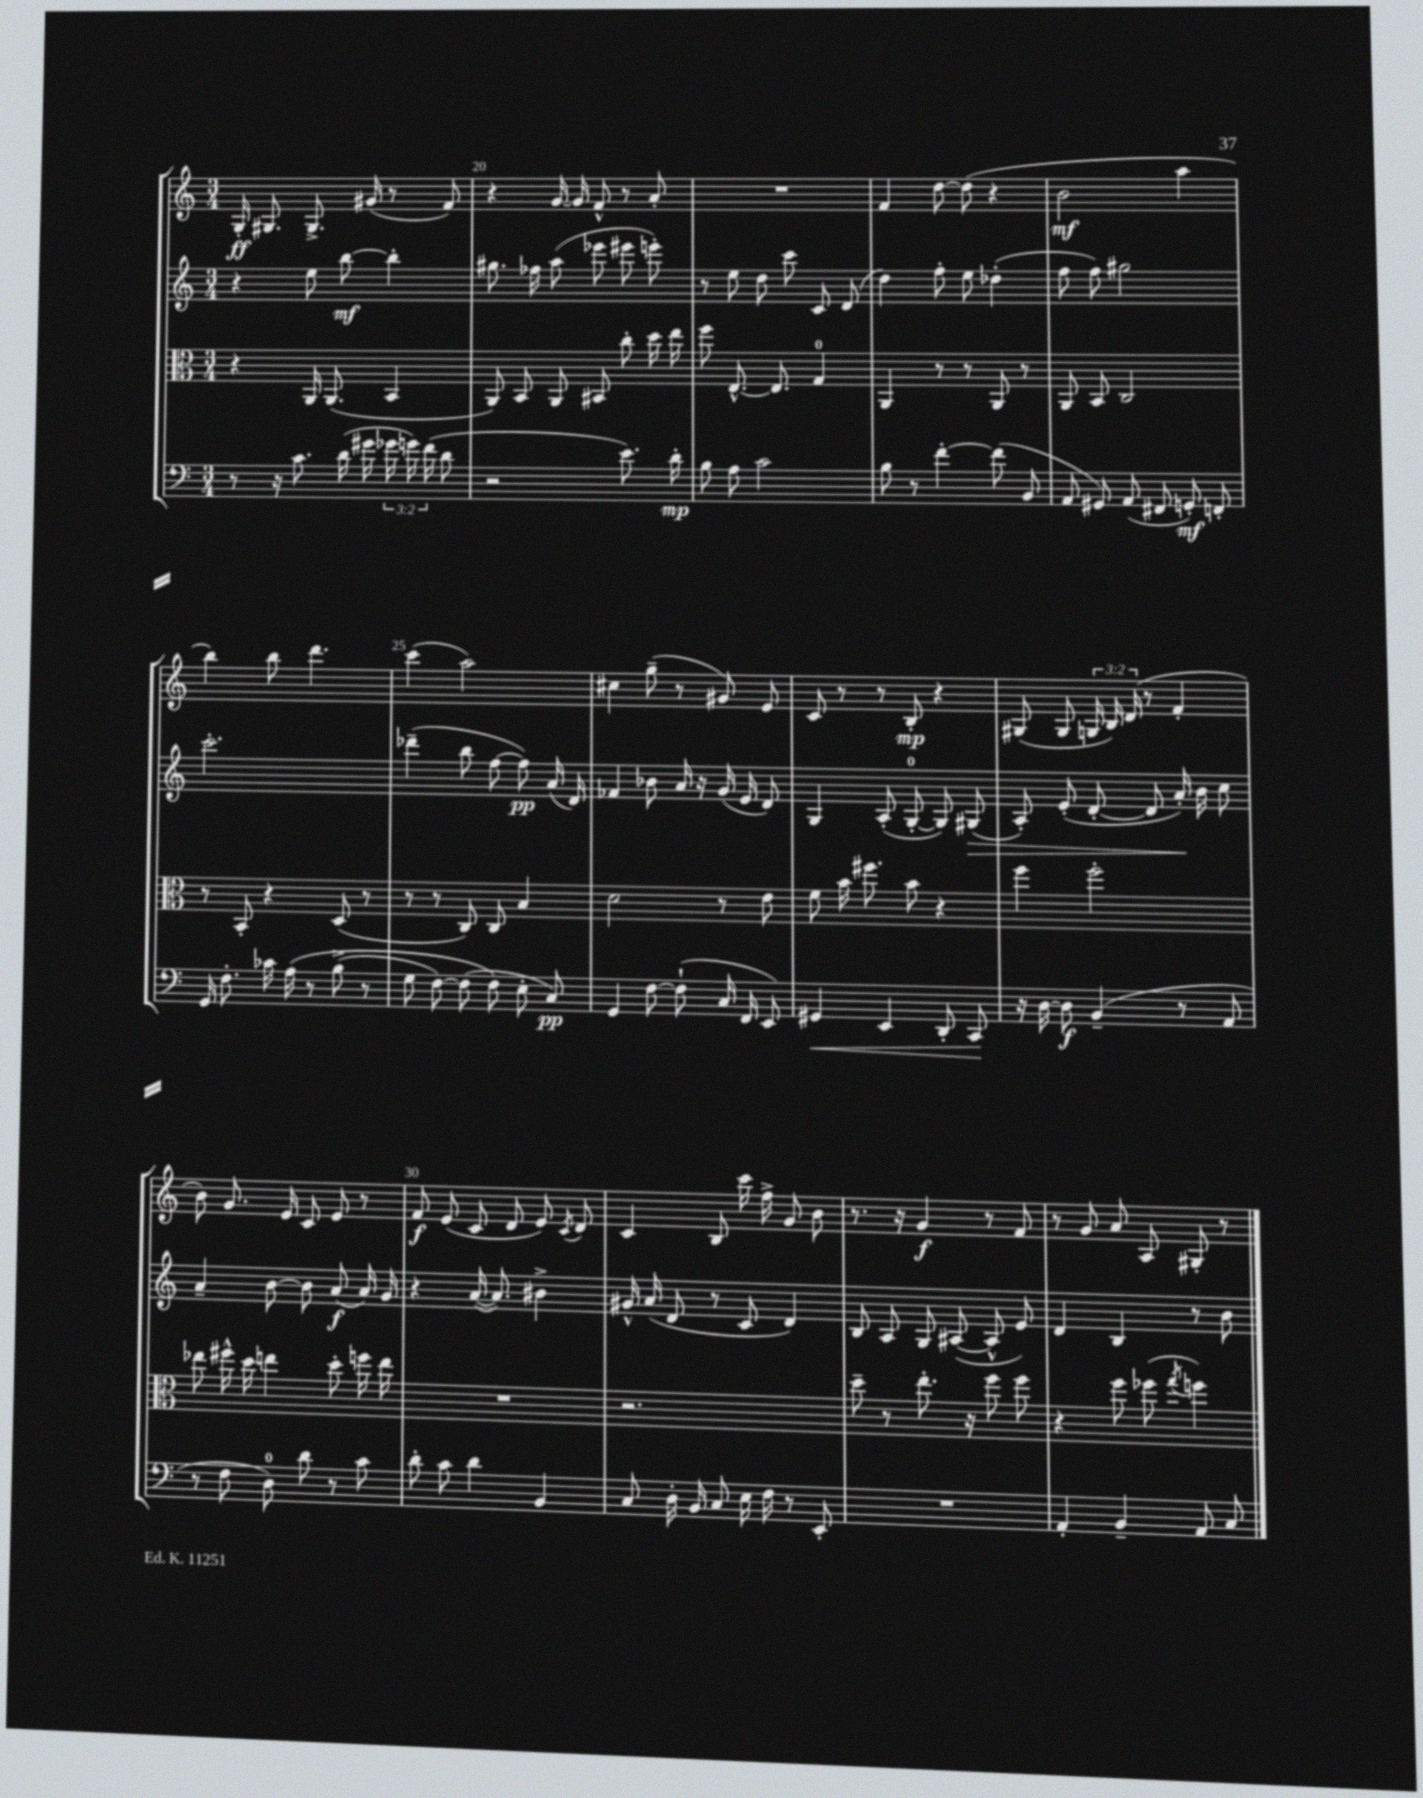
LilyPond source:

<<
\new StaffGroup <<
\new Staff = "s0" {
    \clef treble \key c \major \numericTimeSignature \time 3/4 \override Staff.TupletNumber.text = #tuplet-number::calc-fraction-text
    \autoBeamOff g16-.\ff gis8. gis8.-> gis'16( r8 f'8) |
    r4 g'16~ g'16 f'8-^ r8 a'8-. |
    R2. |
    f'4 d''8~ d''8( r4 |
    b'2\mf a''4 |
    b''4) b''8 d'''4. |
    c'''4( a''2) |
    cis''4 g''8--( r8 gis'8) e'8 |
    c'8 r8 r8 b8-.\mp r4 |
    gis8( gis8 \tuplet 3/2 { g16 b16) d'16( } r8 f'4-. |
    b'8) g'8. e'16 c'8 e'8 r8 |
    f'8\f e'8( c'8 d'8 e'8) \acciaccatura { c'8 } d'8 |
    c'4 b8 c'''16 f''16-> g'8 b'8 |
    r8. r16 g'4\f r8 f'8 |
    r8 g'8 a'8 a8 gis8-. r8 \bar "|." |
}
\new Staff = "s1" {
    \clef treble \key c \major \numericTimeSignature \time 3/4
    \autoBeamOff r4 e''8 b''8~\mf b''4-. |
    gis''8. fes''16 a''8( ees'''8 eis'''8 e'''8-.) |
    r8 e''8 d''8 c'''8 c'8 d'8( |
    d''4) f''8-. e''8 des''4-.( |
    f''8 f''8) gis''2 |
    c'''2.-. |
    des'''4--( b''8 f''8~ f''8\pp) a'16( d'16) |
    fes'4 bes'8 a'16 r16 g'16( e'16 d'8) |
    g4 a8-.( g8-0~-. g8) gis8\>( |
    a8-.) e'8-.( d'8~-. d'8 a'16-.\!) b'16 c''8 |
    a'4-- b'8~ b'8 a'8\f( a'16) g'16 |
    r4 a'16~( a'8.) bis'4-> |
    gis'16-^ a'16( d'8 r8 c'8 d'4) |
    b8 a8 g8 ais8~( ais8-^ e'8) |
    d'4 b4 r8 b'8 \bar "|." |
}
\new Staff = "s2" {
    \clef alto \key c \major \numericTimeSignature \time 3/4
    \autoBeamOff r4 a,16 a,8.( b,4 |
    a,8) b,8 a,8 bis,8 c''8-. d''16 e''16 |
    f''8 e8.~-^ e8. g4-0 |
    a,4 r8 r8 a,8 r8 |
    a,8 b,8 c2 |
    r8 b,8-. r4 d8( r8 |
    r8 r8 c8) c8 b4 |
    d'2 r8 e'8 |
    f'8 b'16 fis''8. b'8 r4 |
    f''4 f''2-. |
    ees''8 fis''16-^ d''16 e''4 d''8-. f''16 e''16 |
    R2. |
    r2. |
    d''8-- r8 e''8.-. r16 f''8 f''8 |
    r4 f''8 fes''8( \acciaccatura { g''8 } f''4) \bar "|." |
}
\new Staff = "s3" {
    \clef bass \key c \major \numericTimeSignature \time 3/4 \override Staff.TupletNumber.text = #tuplet-number::calc-fraction-text
    \autoBeamOff r8 r16 c'8. d'16( gis'16 \tuplet 3/2 { ges'16 g'16) f'16( } d'8 |
    r2 e'8.) d'16-.\mp |
    b8 a8 c'2 |
    b8 r8 f'4~-. f'8( b,8 |
    a,8 gis,8) a,8( fis,8 g,8-.\mf) f,8-. |
    g,16 f8.-. ces'16 a16\( r8 b8->( r8 |
    g8 f8~) f8( f8\) e8-. c8\pp) |
    g,4 f8~ f8-!( c16 f,16 e,8) |
    gis,4\< e,4 d,8-. c,8\! |
    r16 d16~ d8\f b,4--( r8 a,8 |
    r8 f8 d8-0) d'8 r8 c'8 |
    d'8-. c'8 d'4 b,4 |
    c8 d16-. b,16 c8 e16 f16 r8 e,8-. |
    R2. |
    a,4-. b,4-- a,8 c8 \bar "|." |
}
>>
>>
\layout { \context { \Score currentBarNumber = #19 \override BarNumber.break-visibility = ##(#f #t #t) barNumberVisibility = #(every-nth-bar-number-visible 5) } }
